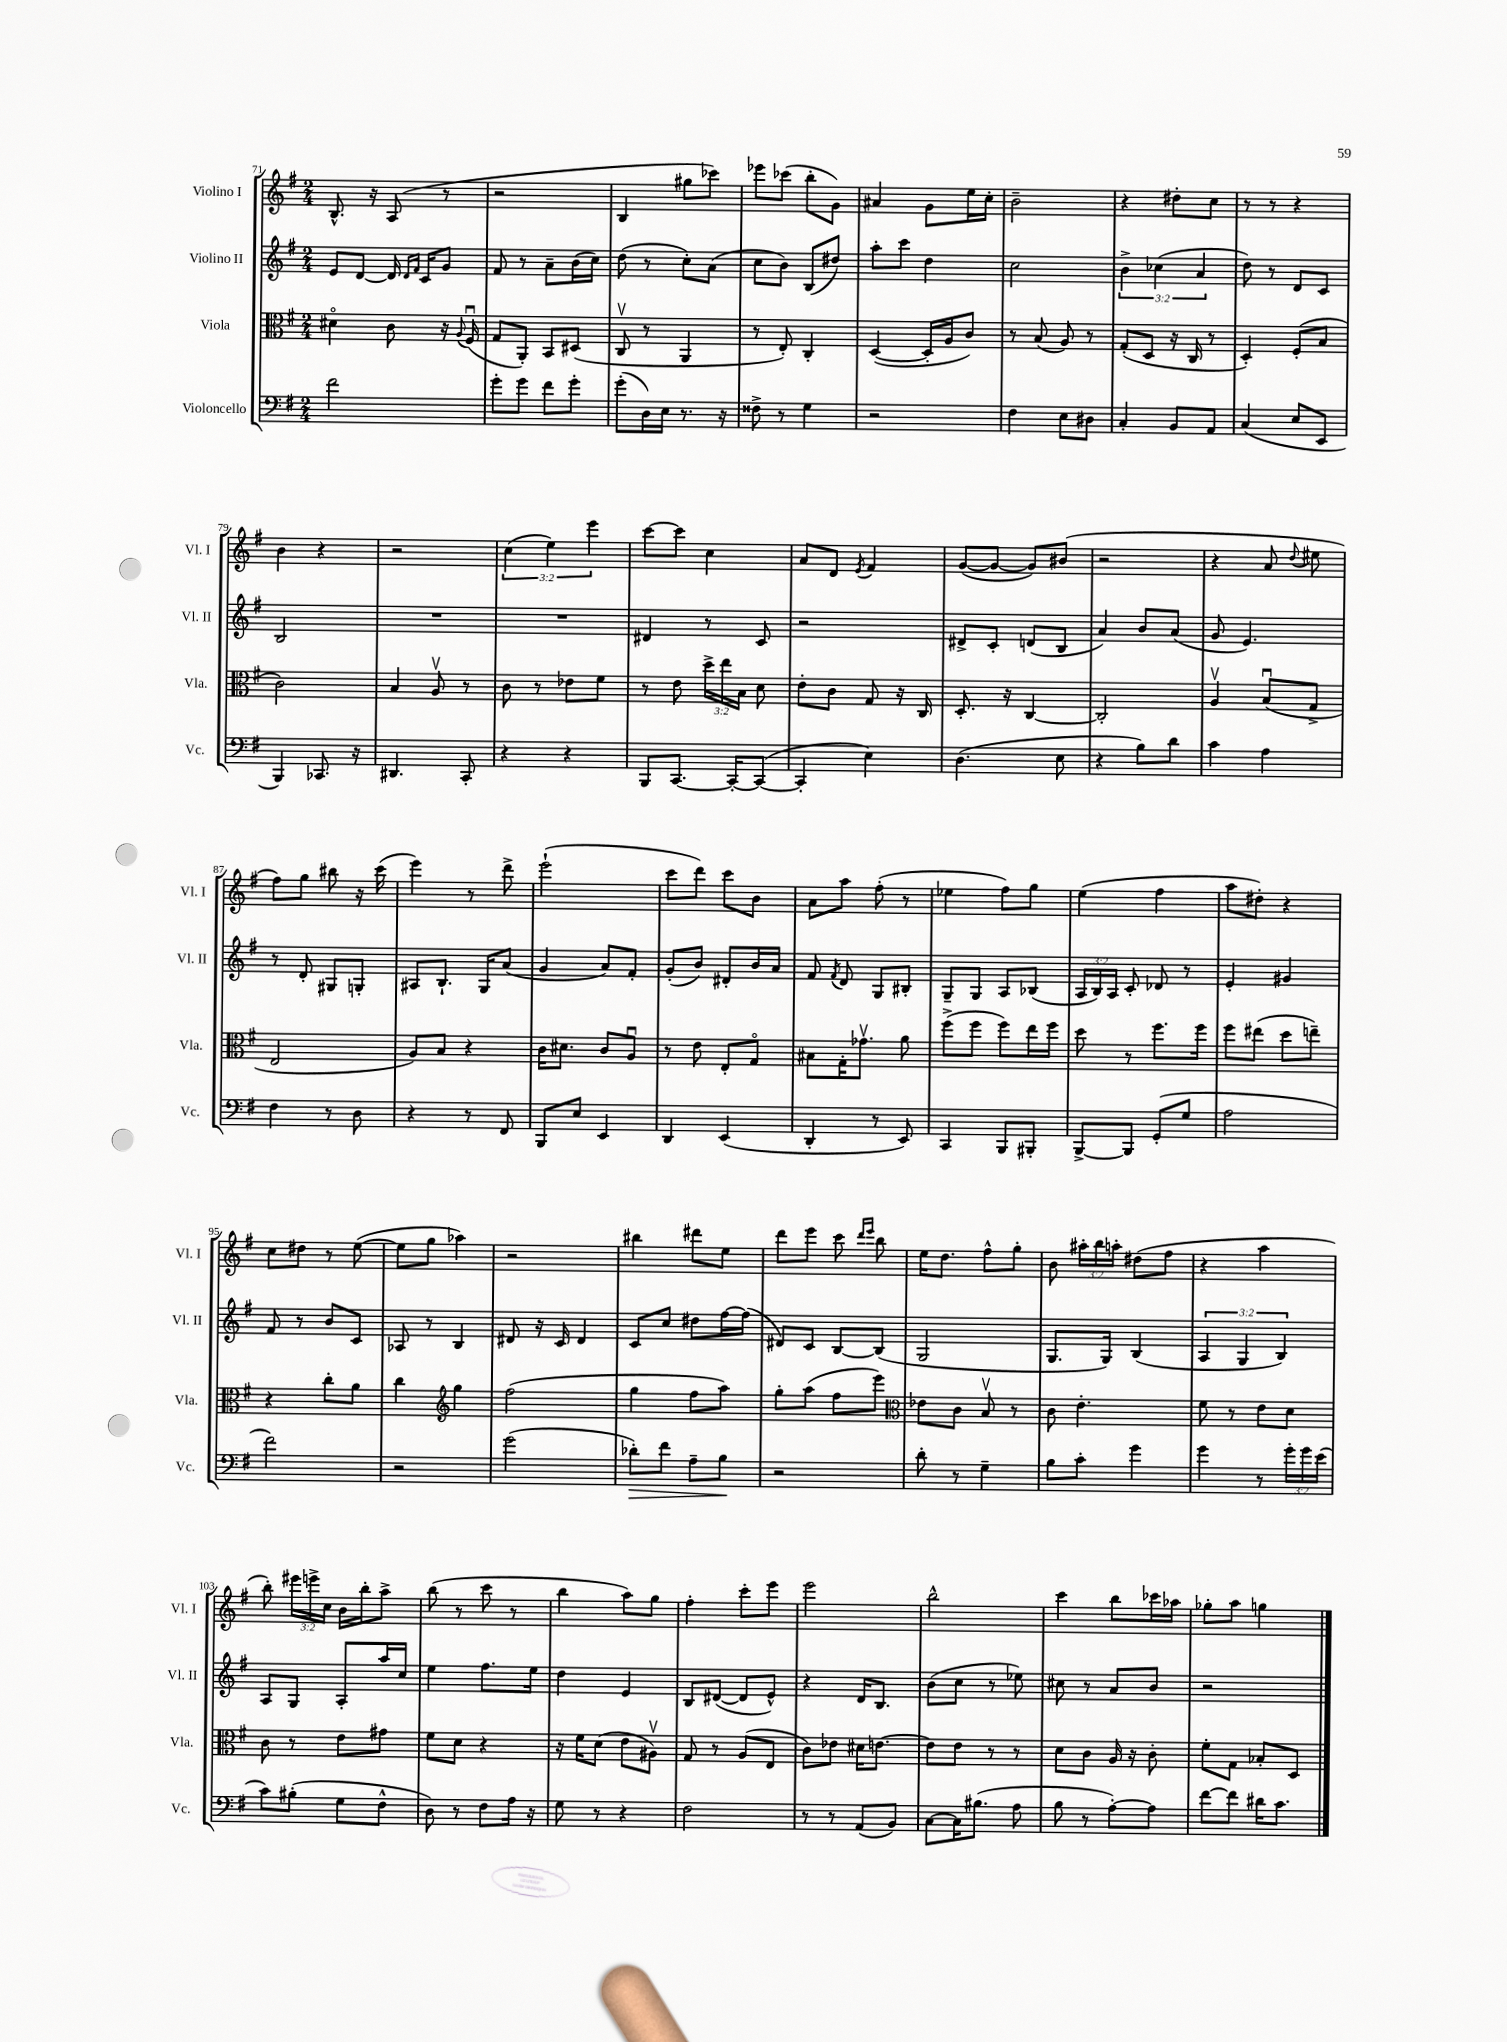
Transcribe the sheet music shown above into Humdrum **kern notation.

**kern	**kern	**kern	**kern
*staff4	*staff3	*staff2	*staff1
*clefF4	*clefC3	*clefG2	*clefG2
*k[f#]	*k[f#]	*k[f#]	*k[f#]
*M2/4	*M2/4	*M2/4	*M2/4
2f#\	4d#o\	8e/L	8.B^^/
.	.	[8d/J	.
.	.	.	16r
.	8c\	16d/]	(8A/
.	.	16qqd/LL	.
.	.	16qqf#/JJ	.
.	.	16c/LK	.
.	16r	8g/J	8r
.	8qqA/	.	.
.	(16F#u/	.	.
=	=	=	=
8g'\L	8G/L	8f#/	2r
8g\J	8AA'/J)	8r	.
8f#\L	8BB/L	8a~\L	.
8g'\J	(8D#/J	(16b\L	.
.	.	16cc\JJ)	.
=	=	=	=
(8g'\L	8Cv/	(8dd\	4B/
16D\L)	8r	8r	.
16E\JJ	.	.	.
8.r	4AA/	8cc'\L)	8gg#\L
.	.	(8a\J	8ccc-\J)
16r	.	.	.
=	=	=	=
8F##^\	8r	8cc\L	8eee-\L
8r	8E'/)	8b\J)	(8ccc-\J
4G\	4C'/	(8B/L	8bb'\L
.	.	8dd#/J)	8g\J)
=	=	=	=
2r	([4D/	8aa'\L	4a#/
.	.	8ccc\J	.
.	16D'/]LL	4dd\	8g\L
.	16A/J	.	.
.	8c/J)	.	16ee\L
.	.	.	16cc'\JJ
=	=	=	=
4F#\	8r	2cc\	2b~\
.	(8B/	.	.
8E\L	8A/)	.	.
8D#\J	8r	.	.
=	=	=	=
4C'/	(8G'/L	6b^\	4r
.	8D/J	.	.
.	.	(6cc-\	.
8BB/L	16r	.	8dd#'\L
.	16C/	.	.
.	.	6a/	.
8AA/J	8r	.	8cc\J
=	=	=	=
(4C/	4D'/)	8dd\)	8r
.	.	8r	8r
8E/L	(8F#'/L	8d/L	4r
8EE/J	8B/J	8c/J	.
=	=	=	=
4BBB/)	2c\)	2B/	4b\
8.CC-/	.	.	4r
16r	.	.	.
=	=	=	=
4.DD#/	4B/	2r	2r
.	8Av/	.	.
8CC'/	8r	.	.
=	=	=	=
4r	8c\	2r	(6cc\
.	8r	.	.
.	.	.	6ee\)
4r	8e-\L	.	.
.	.	.	6eee\
.	8f#\J	.	.
=	=	=	=
8BBB/L	8r	4d#/	[8ccc\L
[8.CC/J	8e\	.	8ccc\]J
.	24dd^\LL	8r	4cc\
.	24ee\	.	.
16CC'/_LK	.	.	.
.	24B\JJ	.	.
(8CC/_J	8d\	8c/	.
=	=	=	=
4CC'/]	8e'\L	2r	8a/L
.	8c\J	.	8d/J
.	.	.	8qe/
4E\)	8G/	.	4f#/
.	16r	.	.
.	16C/	.	.
=	=	=	=
(4.D\	8.D'/	8d#^/L	([8g/L
.	.	8c'/J	8g/_J
.	16r	.	.
.	[4C/	(8d/L	8g/]L)
8E\	.	8B/J	(8b#/J
=	=	=	=
4r	2C'/]	4a/)	2r
8B\L)	.	8b/L	.
8d\J	.	(8a/J	.
=	=	=	=
4c\	4Av/	8g/	4r
.	.	4.e/)	.
4A\	(8Bu/L	.	8a/
.	.	.	8qqdd/
.	8G^/J	.	8ee#\
=	=	=	=
4F#\	2E/	8r	8ff#\L)
.	.	8d'/	8gg\J
8r	.	8G#/L	8bb#\
8D\	.	8G'/J	16r
.	.	.	(16ccc\
=	=	=	=
4r	8A/L)	8A#/L	4eee\)
.	8B/J	8.B`/J	.
8r	4r	.	8r
.	.	16G/LK	.
8FF#/	.	(8a/J	8ddd^\
=	=	=	=
8BBB/L	16c\LK	4g/	(2eee`\
.	8.d#\J	.	.
8E/J	.	.	.
4EE/	8c/L	8a/L)	.
.	8Au/J	8f#'/J	.
=	=	=	=
4DD/	8r	(8g'/L	8ccc\L
.	8e\	8b/J)	8ddd\J)
(4EE/	8E'/L	8d#'/L	8ccc\L
.	8Go/J	16b/L	8b\J
.	.	16a/JJ	.
=	=	=	=
4DD'/	8B#\L	8f#/	8a\L
.	.	8qf#/	.
.	16G'\K	8d/	8aa\J
.	8.g-v\J	.	.
8r	.	8G/L	(8ff#'\
8EE/)	8a\	8B#'/J	8r
=	=	=	=
4CC/	(8ff#^\L	8G~/L	4ee-\
.	8ff#\J	8G/J	.
8BBB/L	8ff#\L)	8A/L	8ff#\L)
8BBB#'/J	16ee\L	(8B-/J	8gg\J
.	16ff#\JJ	.	.
=	=	=	=
[8BBB^/L	8dd\	24A/LL	(4ee\
.	.	24B/)	.
.	.	24A/JJ	.
8BBB/]J	8r	8c'/	.
(8GG'/L	8.ff#\L	8d-/	4ff#\
8G/J	.	8r	.
.	16ff#\Jk	.	.
=	=	=	=
2A\	8ff#\L	4e'/	8aa\L
.	(8ee#\J	.	8dd#'\J)
.	8dd\L	4g#/	4r
.	8ee~\J)	.	.
=	=	=	=
2f#\)	4r	8f#/	8cc\L
.	.	8r	8dd#\J
.	8cc'\L	8b/L	8r
.	8a\J	8c/J	([8ee\
=	=	=	=
2r	4cc\	8A-/	8ee\]L
.	.	8r	8gg\J
*	*clefG2	*	*
.	4gg\	4B/	4aa-\)
=	=	=	=
(2g\	(2ff#\	8d#/	2r
.	.	16r	.
.	.	16c/	.
.	.	4d#/	.
=	=	=	=
8d-'\L)	4gg\	8c/L	4bb#\
8f#\J	.	8cc/J	.
8A~\L	8ff#\L	8dd#\L	8ddd#\L
8B\J	8aa\J)	[16ff#\L	8ee\J
.	.	(16ff#\]JJ	.
=	=	=	=
2r	8gg'\L	8d#/L)	8ddd\L
.	(8aa\J	8c/J	8eee\J
.	8ff#\L	[8B/L	8ccc\
.	.	.	16qqddd/LL
.	.	.	16qqeee/JJ
.	8eee\J)	(8B/]J	8bb\
=	=	=	=
*	*clefC3	*	*
8d'\	8e-\L	2G/	16ee\LK
.	.	.	8.dd\J
8r	8c\J	.	.
4G~\	8Bv/	.	8ff#^^\L
.	8r	.	8gg'\J
=	=	=	=
8B\L	8c\	8.G/L	8b\
8c'\J	4.e'\	.	24aa#'\LL
.	.	.	24bb\
.	.	16G/Jk)	.
.	.	.	24aa'\JJ
4g\	.	(4B/	(8dd#\L
.	.	.	8ff#\J
=	=	=	=
4g\	8f#\	6A/	4r
.	8r	.	.
.	.	6G/	.
8r	8e\L	.	4aa\
.	.	6B/)	.
24g'\LL	8d\J	.	.
24g\	.	.	.
(24e\JJ	.	.	.
=	=	=	=
8c\L)	8c\	8A/L	8bb'\)
(8B#'\J	8r	8G/J	24eee#\LL
.	.	.	24eee^\
.	.	.	24cc\JJ
8G\L	8e\L	8A'/L	16b\LL
.	.	.	16bb'\J
8F#^^\J	8g#\J	16aa/L	8aa^\J
.	.	16cc/JJ	.
=	=	=	=
8D\)	8f#\L	4ee\	(8bb\
8r	8d\J	.	8r
8F#\L	4r	8.ff#\L	8ccc\
16A\Jk	.	.	8r
16r	.	16ee\Jk	.
=	=	=	=
8G\	16r	4dd\	4bb\
.	16f#\LK	.	.
8r	(8d\J	.	.
4r	8e\L	4e/	8aa\L)
.	8A#v\J)	.	8gg\J
=	=	=	=
2F#\	8G/	8B/L	4ff#'\
.	8r	([8d#/J	.
.	(8A/L	8d#/]L	8ccc'\L
.	8E/J	8e^^/J)	8eee\J
=	=	=	=
8r	8c\L)	4r	2eee\
8r	8e-\J	.	.
(8AA/L	16d#\LK	16d/LK	.
.	[8.e\J	8.B/J	.
8BB/J)	.	.	.
=	=	=	=
[8C\L	8e\]L	(8b\L	2bb^^\
16C\]K	8e\J	8cc\J	.
(8.B#\J	.	.	.
.	8r	8r	.
8A\	8r	8ee-\)	.
=	=	=	=
8B\	8d\L	8cc#\	4ccc\
8r	8c\J	8r	.
[8A'\L)	16A/	8a/L	8bb\L
.	16r	.	.
8A\]J	8c'\	8b/J	16ccc-\L
.	.	.	16aa-\JJ
=	=	=	=
[8f#\L	8f#'\L	2r	8gg-'\L
8f#\]J	8G\J	.	8aa\J
16d#\LK	8B-'/L	.	4gg\
8.c\J	.	.	.
.	8D/J	.	.
==	==	==	==
*-	*-	*-	*-
